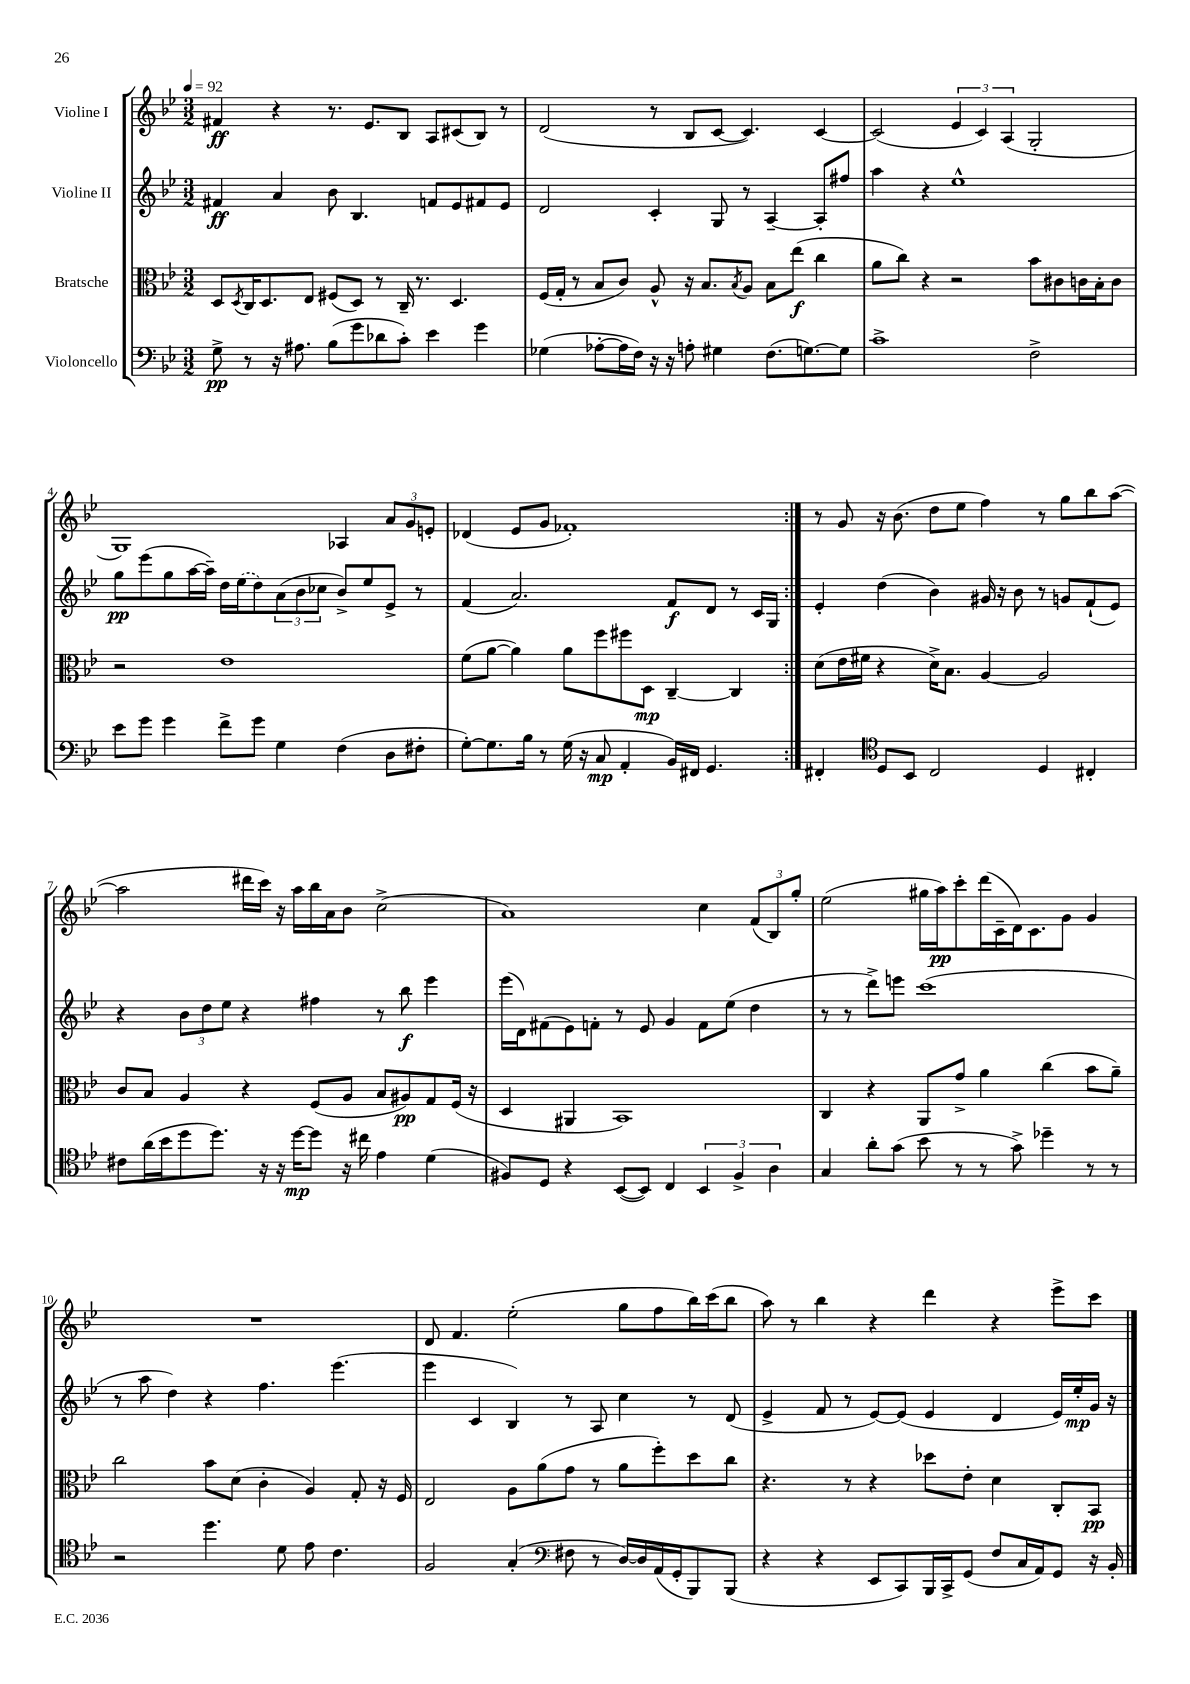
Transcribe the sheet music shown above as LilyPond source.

<<
\new StaffGroup <<
\new Staff = "s0" \with { instrumentName = "Violine I" } {
    \clef treble \key bes \major \numericTimeSignature \time 3/2 \tempo 4 = 92
    \repeat volta 2 { fis'4\ff r4 r8. ees'8. bes8 a8 cis'8( bes8) r8 |
    d'2( r8 bes8 c'8~ c'4.) c'4~ |
    c'2( \tuplet 3/2 { ees'4 c'4) a4( } g2-. |
    g1) aes4 \tuplet 3/2 { a'8 g'8 e'8-. } |
    des'4( ees'8 g'8 fes'1-.) | }
    r8 g'8 r16 bes'8.( d''8 ees''8 f''4) r8 g''8 bes''8 a''8~( |
    a''2 dis'''16 c'''16) r16 a''16 bes''16 a'16 bes'8 c''2->( |
    a'1) c''4 \tuplet 3/2 { f'8( bes8) g''8-. } |
    ees''2( gis''16 a''16\pp) c'''8-. d'''16( c'16-- d'16) c'8. g'8 g'4 |
    R1. |
    d'8 f'4. ees''2-.( g''8 f''8 bes''16) c'''16( bes''8 |
    a''8) r8 bes''4 r4 d'''4 r4 ees'''8-> c'''8 \bar "|." |
}
\new Staff = "s1" \with { instrumentName = "Violine II" } {
    \clef treble \key bes \major \numericTimeSignature \time 3/2
    \repeat volta 2 { fis'4\ff a'4 bes'8 bes4. f'8 ees'8 fis'8 ees'8 |
    d'2 c'4-. g8 r8 a4~-- a8-. fis''8 |
    a''4 r4 ees''1-^ |
    g''8\pp ees'''8( g''8 a''16~ a''16--) d''16 \once \slurDashed ees''16( d''8) \tuplet 3/2 { a'8( bes'8 ces''8 } bes'8->) ees''8 ees'8-> r8 |
    f'4( a'2.) f'8\f d'8 r8 c'16 g16 | }
    ees'4-. d''4( bes'4) gis'16 r16 bes'8 r8 g'8 f'8-!( ees'8) |
    r4 \tuplet 3/2 { bes'8 d''8 ees''8 } r4 fis''4 r8 bes''8\f ees'''4 |
    ees'''16( d'16) fis'8( ees'8) f'8-. r8 ees'8 g'4 f'8 ees''8( d''4 |
    r8 r8 d'''8->) e'''8 c'''1( |
    r8 a''8 d''4) r4 f''4. ees'''4.( |
    ees'''4 c'4 bes4) r8 a8 c''4 r8 d'8( |
    ees'4-> f'8 r8 ees'8~) ees'8( ees'4 d'4 ees'16) ees''16-.\mp g'16 r16 \bar "|." |
}
\new Staff = "s2" \with { instrumentName = "Bratsche" } {
    \clef alto \key bes \major \numericTimeSignature \time 3/2
    \repeat volta 2 { d8 \acciaccatura { d8 } c16 d8. ees8 fis8( d8) r8 c16-- r8. d4. |
    f16( g16-. r8 bes8 c'8) a8-^ r16 bes8. \acciaccatura { bes8 } a8 bes8 ees''8\f( c''4 |
    a'8 c''8) r4 r2 bes'8 cis'8 c'16 bes16-. c'8 |
    r2 ees'1 |
    f'8( a'8~ a'4) a'8 f''8 fis''8 d8\mp c4~-- c4 | }
    d'8( ees'16 fis'16 r4 d'16->) bes8. a4~ a2 |
    c'8 bes8 a4 r4 f8( a8 bes8 ais8\pp) g8 f16( r16 |
    d4 ais,4 bes,1) |
    c4 r4 a,8 g'8-> a'4 c''4( bes'8 a'8--) |
    c''2 bes'8 d'8( c'4-. a4) g8-. r16 f16 |
    ees2 a8 a'8( g'8 r8 a'8 f''8-.) d''8 c''8 |
    r4. r8 r4 des''8 ees'8-. d'4 c8-. bes,8\pp \bar "|." |
}
\new Staff = "s3" \with { instrumentName = "Violoncello" } {
    \clef bass \key bes \major \numericTimeSignature \time 3/2
    \repeat volta 2 { g8->\pp r8 r16 ais8. bes8( g'8 des'8 c'8-.) ees'4 g'4 |
    ges4( aes8~-. aes16 f16) r16 r16 a8-. gis4 f8.( g8.~) g8 |
    c'1-> f2-> |
    ees'8 g'8 g'4 f'8-> g'8 g4 f4( d8 fis8-. |
    g8~-.) g8. bes16 r8 g16( r16 c8\mp a,4-. bes,16) fis,16 g,4. | }
    fis,4-. \clef tenor d8 bes,8 c2 d4 cis4-. |
    cis'8 a'16( bes'16 d''8 d''8.) r16 r16 d''16~\mp d''8 r16 cis''16 ees'4 d'4( |
    fis8) d8 r4 bes,8~( bes,8) c4 \tuplet 3/2 { bes,4 fis4-> a4 } |
    g4 a'8-. g'8( bes'8 r8 r8 g'8->) des''4-- r8 r8 |
    r2 d''4. d'8 ees'8 c'4. |
    f2 g4-.( \clef bass fis8 r8 d16~) d16 a,16( g,16-. bes,,8) bes,,8( |
    r4 r4 ees,8 c,8) bes,,16 c,16-> g,8( f8 c16 a,16) g,8 r16 bes,16-. \bar "|." |
}
>>
>>
